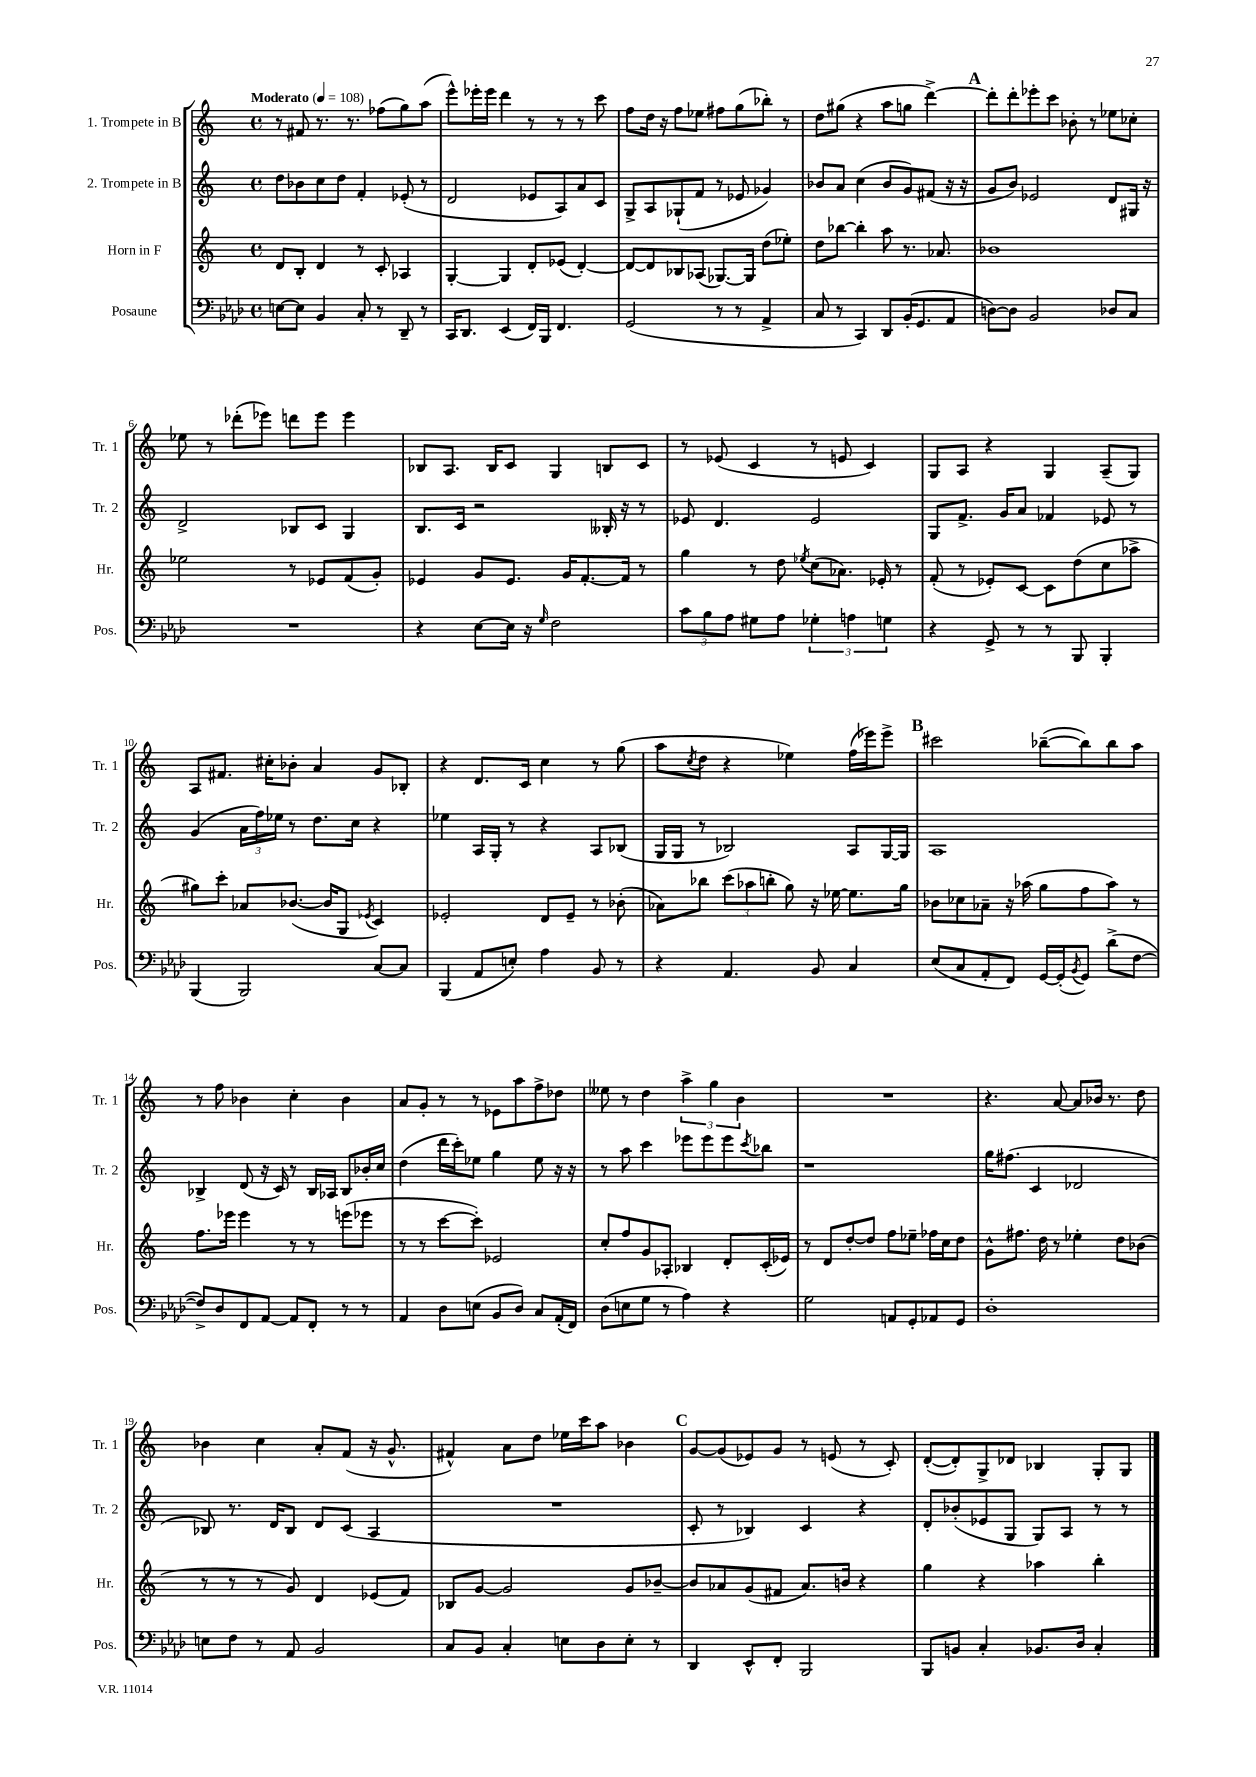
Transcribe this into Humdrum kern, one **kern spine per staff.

**kern	**kern	**kern	**kern
*staff4	*staff3	*staff2	*staff1
*clefF4	*clefG2	*clefG2	*clefG2
*k[b-e-a-d-]	*k[]	*k[]	*k[]
*M4/4	*M4/4	*M4/4	*M4/4
*met(c)	*met(c)	*met(c)	*met(c)
*MM108	*MM108	*MM108	*MM108
[8E\L	8d/L	8dd\L	8r
8E\]J	8B'/J	8b-\	8f#/
4BB-/	4d/	8cc\	8.r
.	.	8dd\J	.
.	.	.	8.r
8C'/	8r	4f'/	.
8r	8c'/	.	(8ff-\L
8DD-~/	4A-/	(8e-'/	8gg\)
8r	.	8r	(8aa\J
=	=	=	=
16CC/LK	[4G'/	2d/	8eee^^\L)
8.DD-/J	.	.	.
.	.	.	16eee-'\L
.	.	.	16eee-\JJ
(4EE-/	4G/]	.	4ddd\
16FF/LL)	8d'/L	8e-/L	8r
16BBB-/JJ	.	.	.
4.FF/	(8e-/J	8A/)	8r
.	[4d'/)	8a/	8r
.	.	8c/J	8ccc\
=	=	=	=
(2GG/	8d/_L	8G^/L	8ff\L
.	8d/]	8A/	16dd\Jk
.	.	.	16r
.	8B-/	(8G-`/	8ff\L
.	(8A-/J	8f/J	8ee-\J
8r	[8.G-/L)	8r	8ff#\L
8r	.	8e-/	(8gg\
.	16G-/]Jk	.	.
4AA-^/	(8dd\L	4g-/)	8bb-'\J)
.	8ee-'\J)	.	8r
=	=	=	=
8C/	8dd\L	8b-/L	8dd\L
8r	[8bb-\J	8a/J	(8gg#\J
4CC/)	4bb-'\]	(4cc\	4r
8DD-/L	8aa\	8b-/L	8aa\L
(16BB-'/K	8.r	8g/)	8gg\J
8.GG/	.	.	.
.	.	(8f#/J	[4ddd^\)
.	8.a-/	.	.
8AA-/J	.	16r	.
.	.	16r	.
=	=	=	=
[8D\L)	1b-	8g/L	8ddd'\]L
8D\]J	.	8b/J)	8ddd'\
2BB-/	.	2e-/	8eee-'\
.	.	.	8ccc\J
.	.	.	8b-'\
.	.	.	8r
8D-/L	.	8d/L	8ee-\L
8C/J	.	16G#/Jk	8cc-'\J
.	.	16r	.
=	=	=	=
1r	2ee-\	2d^/	8ee-\
.	.	.	8r
.	.	.	(8ddd-'\L
.	.	.	8eee-\J)
.	8r	8B-/L	8ddd\L
.	8e-/L	8c/J	8eee-\J
.	(8f/	4G/	4eee-\
.	8g'/J)	.	.
=	=	=	=
4r	4e-/	8.B/L	8B-/L
.	.	.	8.A/J
.	.	16c/Jk	.
[8E-\L	8g/L	2r	.
.	.	.	16B-/LK
16E-\]Jk	8.e-/J	.	8c/J
16r	.	.	.
16qqG/	.	.	.
2F\	.	.	4G/
.	16g/LK	.	.
.	[8.f'/	.	.
.	.	16B--'/	8B/L
.	16f/]Jk	16r	.
.	8r	8r	8c/J
=	=	=	=
12c\L	4gg\	8e-/	8r
12B-\	.	.	.
.	.	4.d/	(8e-/
12A-\J	.	.	.
8G#\L	8r	.	4c/
8A-\J	8dd\	.	.
.	8qee-/	.	.
6G-'\	(8cc\L	2e-/	8r
.	8.a-\J)	.	8e/
6A\	.	.	.
.	.	.	4c/)
.	16e-'/	.	.
6G\	.	.	.
.	8r	.	.
=	=	=	=
4r	(8f'/	8G/L	8G/L
.	8r	8.f^/J	8A/J
8GG^/	8e-'/L)	.	4r
.	.	16g/LK	.
8r	[8c/J	8a/J	.
8r	8c\]L	4f-/	4G/
8BBB-/	(8dd\	.	.
4BBB-'/	8cc\	8e-/	(8A~/L
.	8aa-^\J	8r	8G/J)
=	=	=	=
(4BBB-/	8gg#\L)	(4g/	8A/L
.	8ccc'\J	.	8.f#/J
2BBB-/)	8a-/L	24a\LL	.
.	.	24ff\)	.
.	.	.	16cc#'\LK
.	.	24ee-\JJ	.
.	([8.b-/J	8r	8b-'\J
.	.	8.dd\L	4a/
.	16b-/]LK	.	.
.	8G/J	.	.
.	.	16cc\Jk	.
.	8qe-/	.	.
[8C/L	4c/)	4r	8g/L
8C/]J	.	.	8B-'/J
=	=	=	=
(4BBB-/	2e-'/	4ee-\	4r
8AA-/L	.	16A/LL	8.d/L
.	.	16G'/JJ	.
8E'/J)	.	8r	.
.	.	.	16c/Jk
4A-\	8d/L	4r	4cc\
.	8e-~/J	.	.
8BB-/	8r	8A/L	8r
8r	(8b-'\	(8B-/J	(8gg\
=	=	=	=
4r	8a-\L)	16G/LL	8aa\L
.	.	16G/JJ	.
.	.	.	8qcc/
.	8bb-\J	8r	8dd\J
4.AA-/	(12ccc\L	2B-/)	4r
.	12aa-\	.	.
.	12bb'\J	.	.
.	8gg\)	.	4ee-\)
8BB-/	16r	.	.
.	[16ee-\	.	.
4C/	8.ee-\]L	8A/L	(16ff\LL
.	.	.	16eee-\J)
.	.	[16G/L	8eee-^\J
.	16gg\Jk	16G/]JJ	.
=	=	=	=
(8E-/L	8b-\L	1A	2ccc#\
8C/	8cc-\	.	.
8AA-'/	8a-~\J	.	.
8FF/J)	16r	.	.
.	(16aa-\	.	.
[16GG/LL	8gg\L	.	([8bb-~\L
(16GG'/]J	.	.	.
8qBB-/	.	.	.
8GG/J)	8ff\	.	8bb-\])
(8d-^\L	8aa-\J)	.	8bb-\
[8F\J	8r	.	8aa\J
=	=	=	=
8F^/]L)	8.ff\L	4B-^/	8r
8D-/	.	.	8ff\
.	16eee-\Jk	.	.
8FF/	4eee-\	(8d/	4b-\
[8AA-/J	.	16r	.
.	.	16c/)	.
8AA-/]L	8r	8r	4cc'\
8FF'/J	8r	16B-/LL	.
.	.	16A-/JJ	.
8r	(8eee\L	8B-/L	4b-\
8r	8eee-\J	16b-'/L	.
.	.	16cc/JJ	.
=	=	=	=
4AA-/	8r	(4dd\	8a/L
.	8r	.	8g'/J
8D-\L	[8ccc\L	16ddd\LL	8r
.	.	16ccc'\J)	.
(8E\J	8ccc'\]J)	8ee-\J	8r
8BB-/L	2e-/	4gg\	8e-\L
8D-/J)	.	.	8aa\
8C/L	.	8ee-\	8ff^\
(16AA-'/L	.	16r	8dd-\J
16FF/JJ)	.	16r	.
=	=	=	=
(8D-\L	8cc'/L	8r	8ee--\
8E\	8ff/	8aa\	8r
8G\J	8g/	4ccc\	4dd\
8r	8A-'/J	.	.
4A-\)	4B-/	8eee-\L	6aa^\
.	.	8eee-\	.
.	.	.	6gg\
4r	8d'/L	8eee-\	.
.	.	.	6b\
.	.	8qccc/	.
.	(16c'/L	8bb-\J	.
.	16e-/JJ)	.	.
=	=	=	=
2G\	8r	1r	1r
.	8d/L	.	.
.	[8dd'/	.	.
.	8dd/]J	.	.
8AA/L	8ff\L	.	.
8GG'/	8ee-~\J	.	.
8AA-/	16ff-\LL	.	.
.	16cc\J	.	.
8GG/J	8dd\J	.	.
=	=	=	=
1D-'	8g^^\L	16gg\LK	4.r
.	.	(8.ff#\J	.
.	8.ff#\J	.	.
.	.	4c/	.
.	16dd\	.	.
.	8r	.	[8a/
.	4ee-'\	2d-/	8a/]L
.	.	.	16b-/Jk
.	.	.	8.r
.	8dd\L	.	.
.	(8b-\J	.	8dd\
=	=	=	=
8E\L	8r	8B-/)	4b-\
8F\J	8r	8.r	.
8r	8r	.	4cc\
.	.	16d/LK	.
8AA-/	8g/)	8B-/J	.
2BB-/	4d/	8d/L	8a'/L
.	.	(8c/J	(8f/J
.	(8e-/L	4A/	16r
.	.	.	8.g^^/
.	8f/J)	.	.
=	=	=	=
8C/L	8B-/L	1r	4f#^^/)
8BB-/J	[8g/J	.	.
4C'/	2g/]	.	8a\L
.	.	.	8dd\J
8E\L	.	.	16ee-\LL
.	.	.	16ccc\J
8D-\	.	.	8aa\J
8E'\J	8g/L	.	4b-\
8r	[8b-~/J	.	.
=	=	=	=
4DD-/	8b-/]L	8c'/	[8g/L
.	8a-/	8r	(8g/]
8EE-^^/L	(8g/	4B-/)	8e-/)
8FF'/J	8f#/J	.	8g/J
2BBB-/	8.a-/L)	4c/	8r
.	.	.	(8e/
.	16b/Jk	.	.
.	4r	4r	8r
.	.	.	8c'/)
=	=	=	=
8BBB-/L	4gg\	8d'/L	([8d'/L
8BB/J	.	(8b-'/	8d'/])
4C'/	4r	8e-/	8G^/
.	.	8G/J	8d-/J
8.BB-/L	4aa-\	8G/L)	4B-/
.	.	8A/J	.
16D-/Jk	.	.	.
4C'/	4bb'\	8r	8G'/L
.	.	8r	8G/J
==	==	==	==
*-	*-	*-	*-
